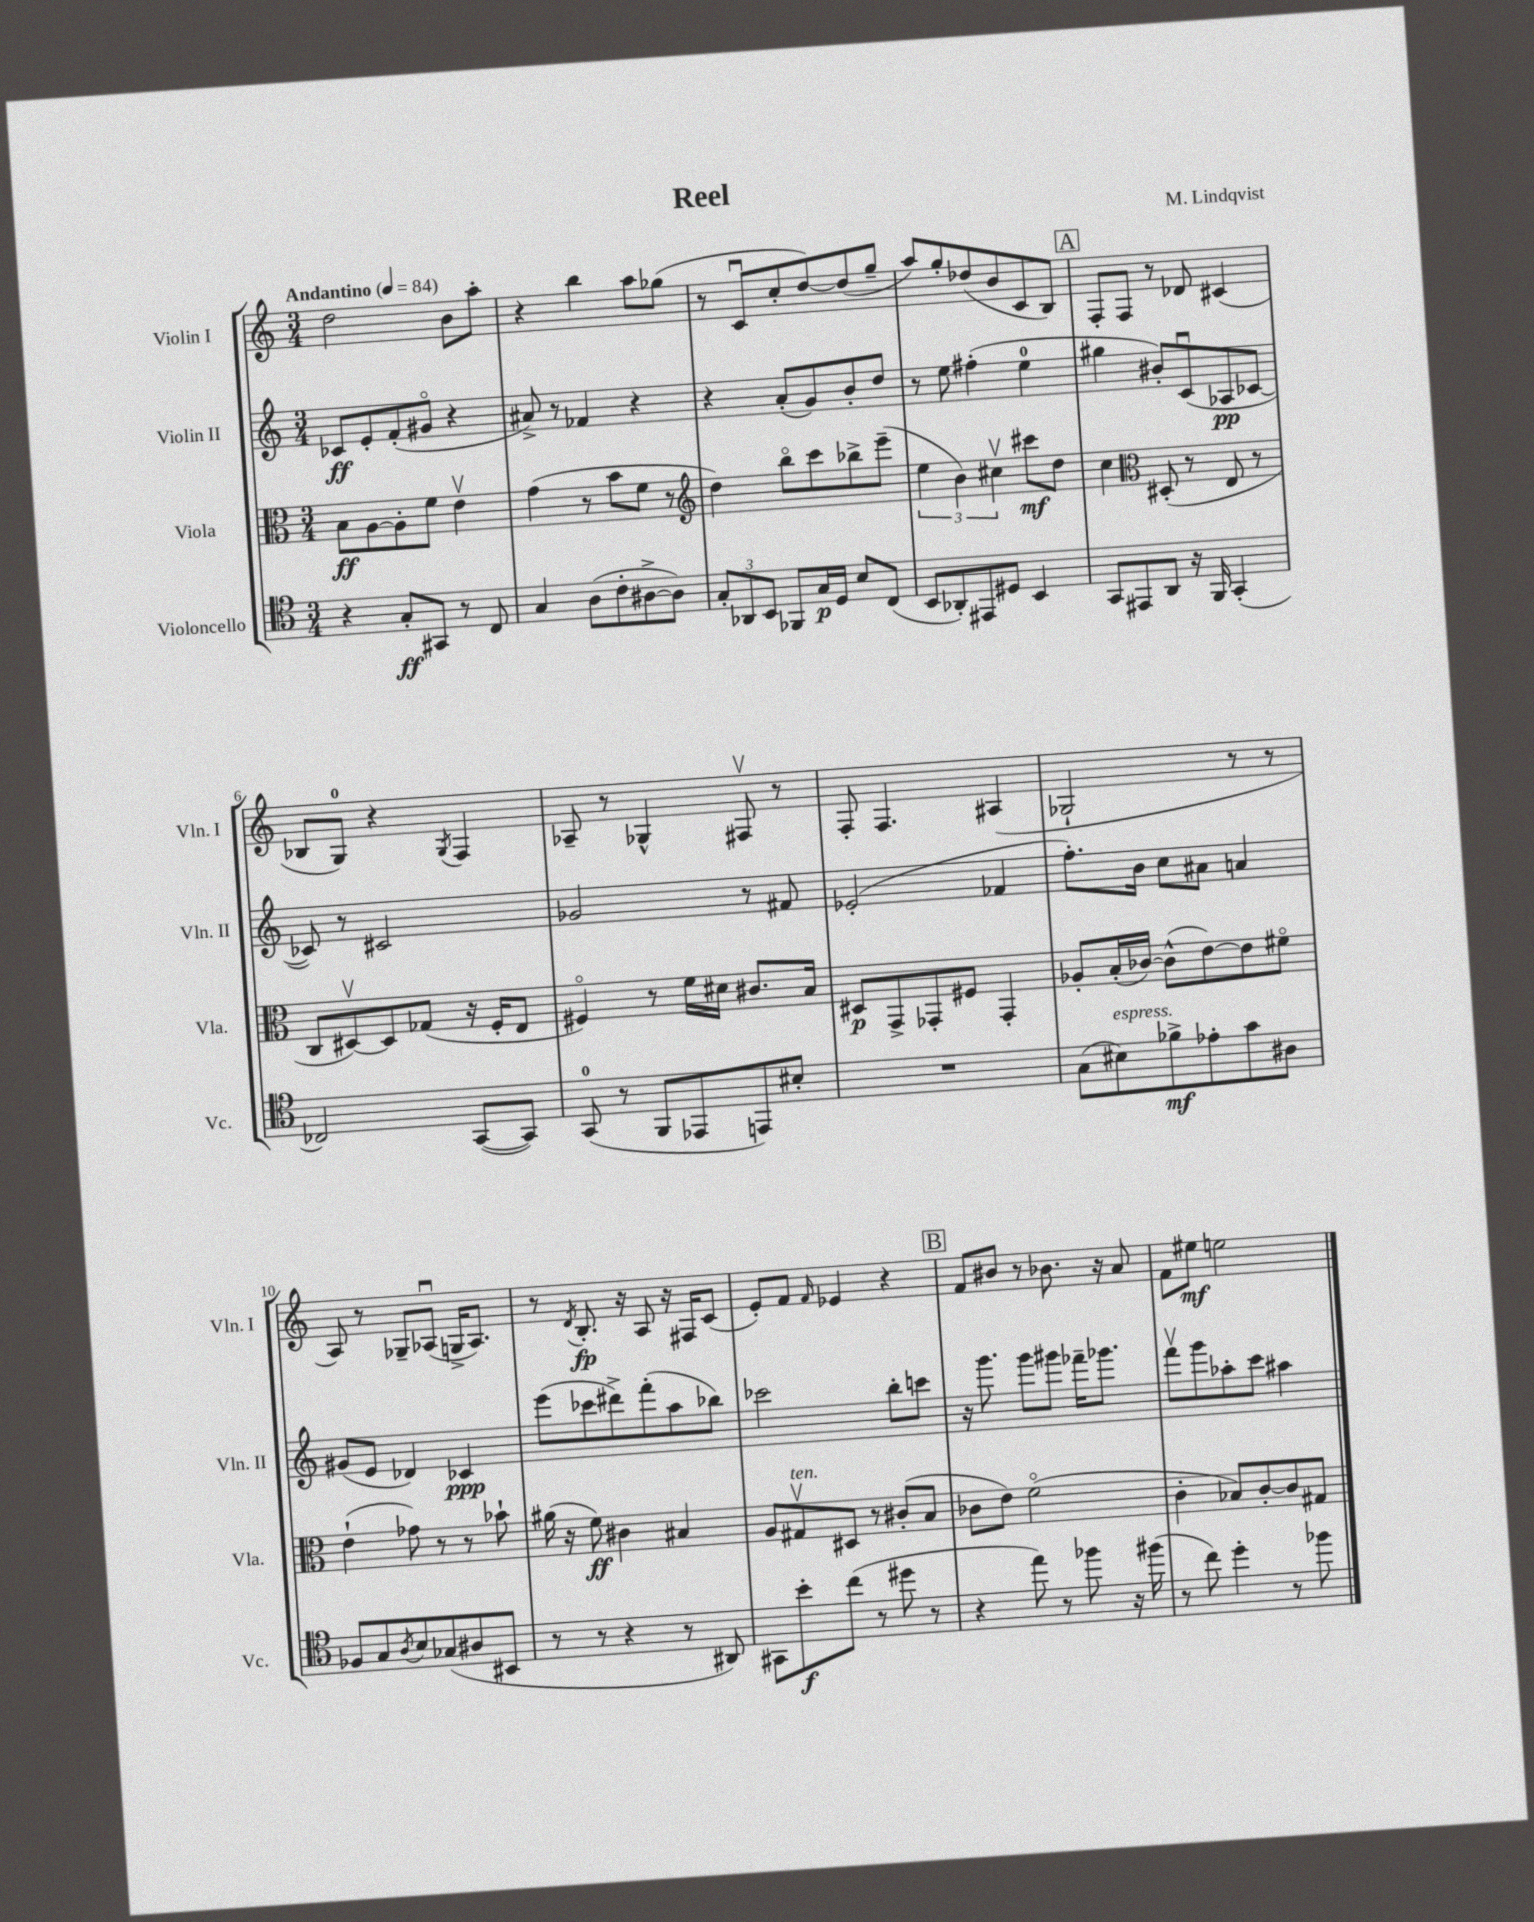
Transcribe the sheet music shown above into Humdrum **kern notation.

**kern	**kern	**kern	**kern
*staff4	*staff3	*staff2	*staff1
*clefC4	*clefC3	*clefG2	*clefG2
*k[]	*k[]	*k[]	*k[]
*M3/4	*M3/4	*M3/4	*M3/4
*MM84	*MM84	*MM84	*MM84
4r	8B\L	8c-/L	2dd\
.	[8A\	8e'/	.
8G'/L	8A'\]	(8f'/	.
8GG#/J	8f\J	8g#o/J	.
8r	4ev\	4r	8b\L
8C/	.	.	8aa'\J
=	=	=	=
4G/	(4g\	8a#^/)	4r
.	.	8r	.
(8A\L	8r	4f-/	4bb\
8c'\	8b\L	.	.
[8A#^\	8f\J	4r	8aa\L
8A#\]J)	8r	.	(8gg-\J
=	=	=	=
*	*clefG2	*	*
12G'/L	4dd\)	4r	8r
12AA-/	.	.	.
.	.	.	8cu/L
12BB/J	.	.	.
8FF-/L	8bbo\L	(8a'/L	8cc'/
16G/L	8ccc\	8g/)	[8dd/)
16D/JJ	.	.	.
8B/L	8bb-^\	8b'/	(8dd/]
(8C/J	(8eee~\J	8dd/J	8gg~/J
=	=	=	=
8BB/L	6ee\	8r	8aa/L)
8AA-'/)	.	8ee\	8gg'/
.	6b\)	.	.
8EE#/	.	(4ff#'\	(8dd-/
.	6cc#v\	.	.
8D#/J	.	.	8b/
4BB/	8ccc#\L	4ee\	8c/
.	8dd\J	.	8B/J)
=	=	=	=
8GG/L	4cc\	4gg#\	8F'/L
8EE#/	.	.	8F/J
*	*clefC3	*	*
8AA/J	(8D#'/	8b#'/L)	8r
16r	8r	(8cu/	8d-/
16FF/	.	.	.
(4GG'/	8E/	8A-/	(4c#/
.	8r	[8c-/J	.
=	=	=	=
2C-/)	8C/L	8c-/])	8B-/L
.	[8D#v/)	8r	8G/J)
.	8D#/]	2c#/	4r
.	(8G-/J	.	.
.	.	.	8qG/
([8GG/L	16r	.	4F/
.	16F'/LK	.	.
8GG/]J)	8E/J	.	.
=	=	=	=
(8GG/	4F#o/)	2g-/	8A-~/
8r	.	.	8r
8FF/L	8r	.	4G-^^/
8EE-/	16f\LL	.	.
.	16d#\JJ	.	.
8EE/)	8.c#/L	8r	8F#v/
8B#'/J	.	8f#/	8r
.	16B/Jk	.	.
=	=	=	=
2.r	8D#/L	(2e-'/	8F'/
.	8GG^/	.	4.F/
.	8GG-'/	.	.
.	8F#/J	.	.
.	4GG-'/	4f-/	(4A#/
=	=	=	=
(8G\L	8A-'/L	8.ff'\L)	2G-`/
8B#\)	(16B'/L	.	.
.	[16c-/JJ)	16b\Jk	.
8f-^\	(8c-^^\]L	8cc\L	.
8e-'\	[8e\)	8a#\J	.
8g\	8e\]	4a/	8r
8A#\J	8f#o\J	.	8r
=	=	=	=
8F-/L	(4e`\	(8g#/L	8A/)
8G/	.	8e/J	8r
8qA/	.	.	.
8B/	8g-\)	4d-/)	8G-~/L
(8G-/	8r	.	(8A-u/J
8A#/	8r	4c-/	16G^/LK
.	.	.	8.A-/J)
8BB#/J	8b-`\	.	.
=	=	=	=
8r	(16a#\	(8eee\L	8r
.	16r	.	.
.	.	.	8qd/
8r	8f\)	8ccc-\	8.B'/
4r	4c#\	8ddd#^\)	.
.	.	.	16r
.	.	(8fff'\	8A/
8r	4B#/	8aa\	16r
.	.	.	16F#/LK
8AA#/)	.	8bb-\J)	(8c/J
=	=	=	=
8GG#\L	8A/L	2ccc-\	8e'/L)
8b'\	8G#v/	.	8f/J
.	.	.	16qqf/
(8cc\J	8D#/J	.	4e-/
8r	8r	.	.
8dd#\	(8c#'/L	8bb'\L	4r
8r	8B/J	8ccc\J	.
=	=	=	=
4r	8c-\L	16r	8f/L
.	.	8.ggg\	.
.	8e\J)	.	8b#/J
8ee\)	(2fo\	8ggg\L	8r
8r	.	8ggg#\J	8.b-\
8ff-\	.	16fff-~\LK	.
.	.	8.ggg-\J	16r
16r	.	.	8a/
(16ff#\	.	.	.
=	=	=	=
8r	4c'\	8fffv\L	8f\L
8cc\)	.	8ggg\	8ee#\J
4dd'\	8B-/L)	8aa-'\	2ee\
.	[8c'/	8ccc\J	.
8r	8c/]	4aa#\	.
8ff-\	8G#/J	.	.
==	==	==	==
*-	*-	*-	*-
